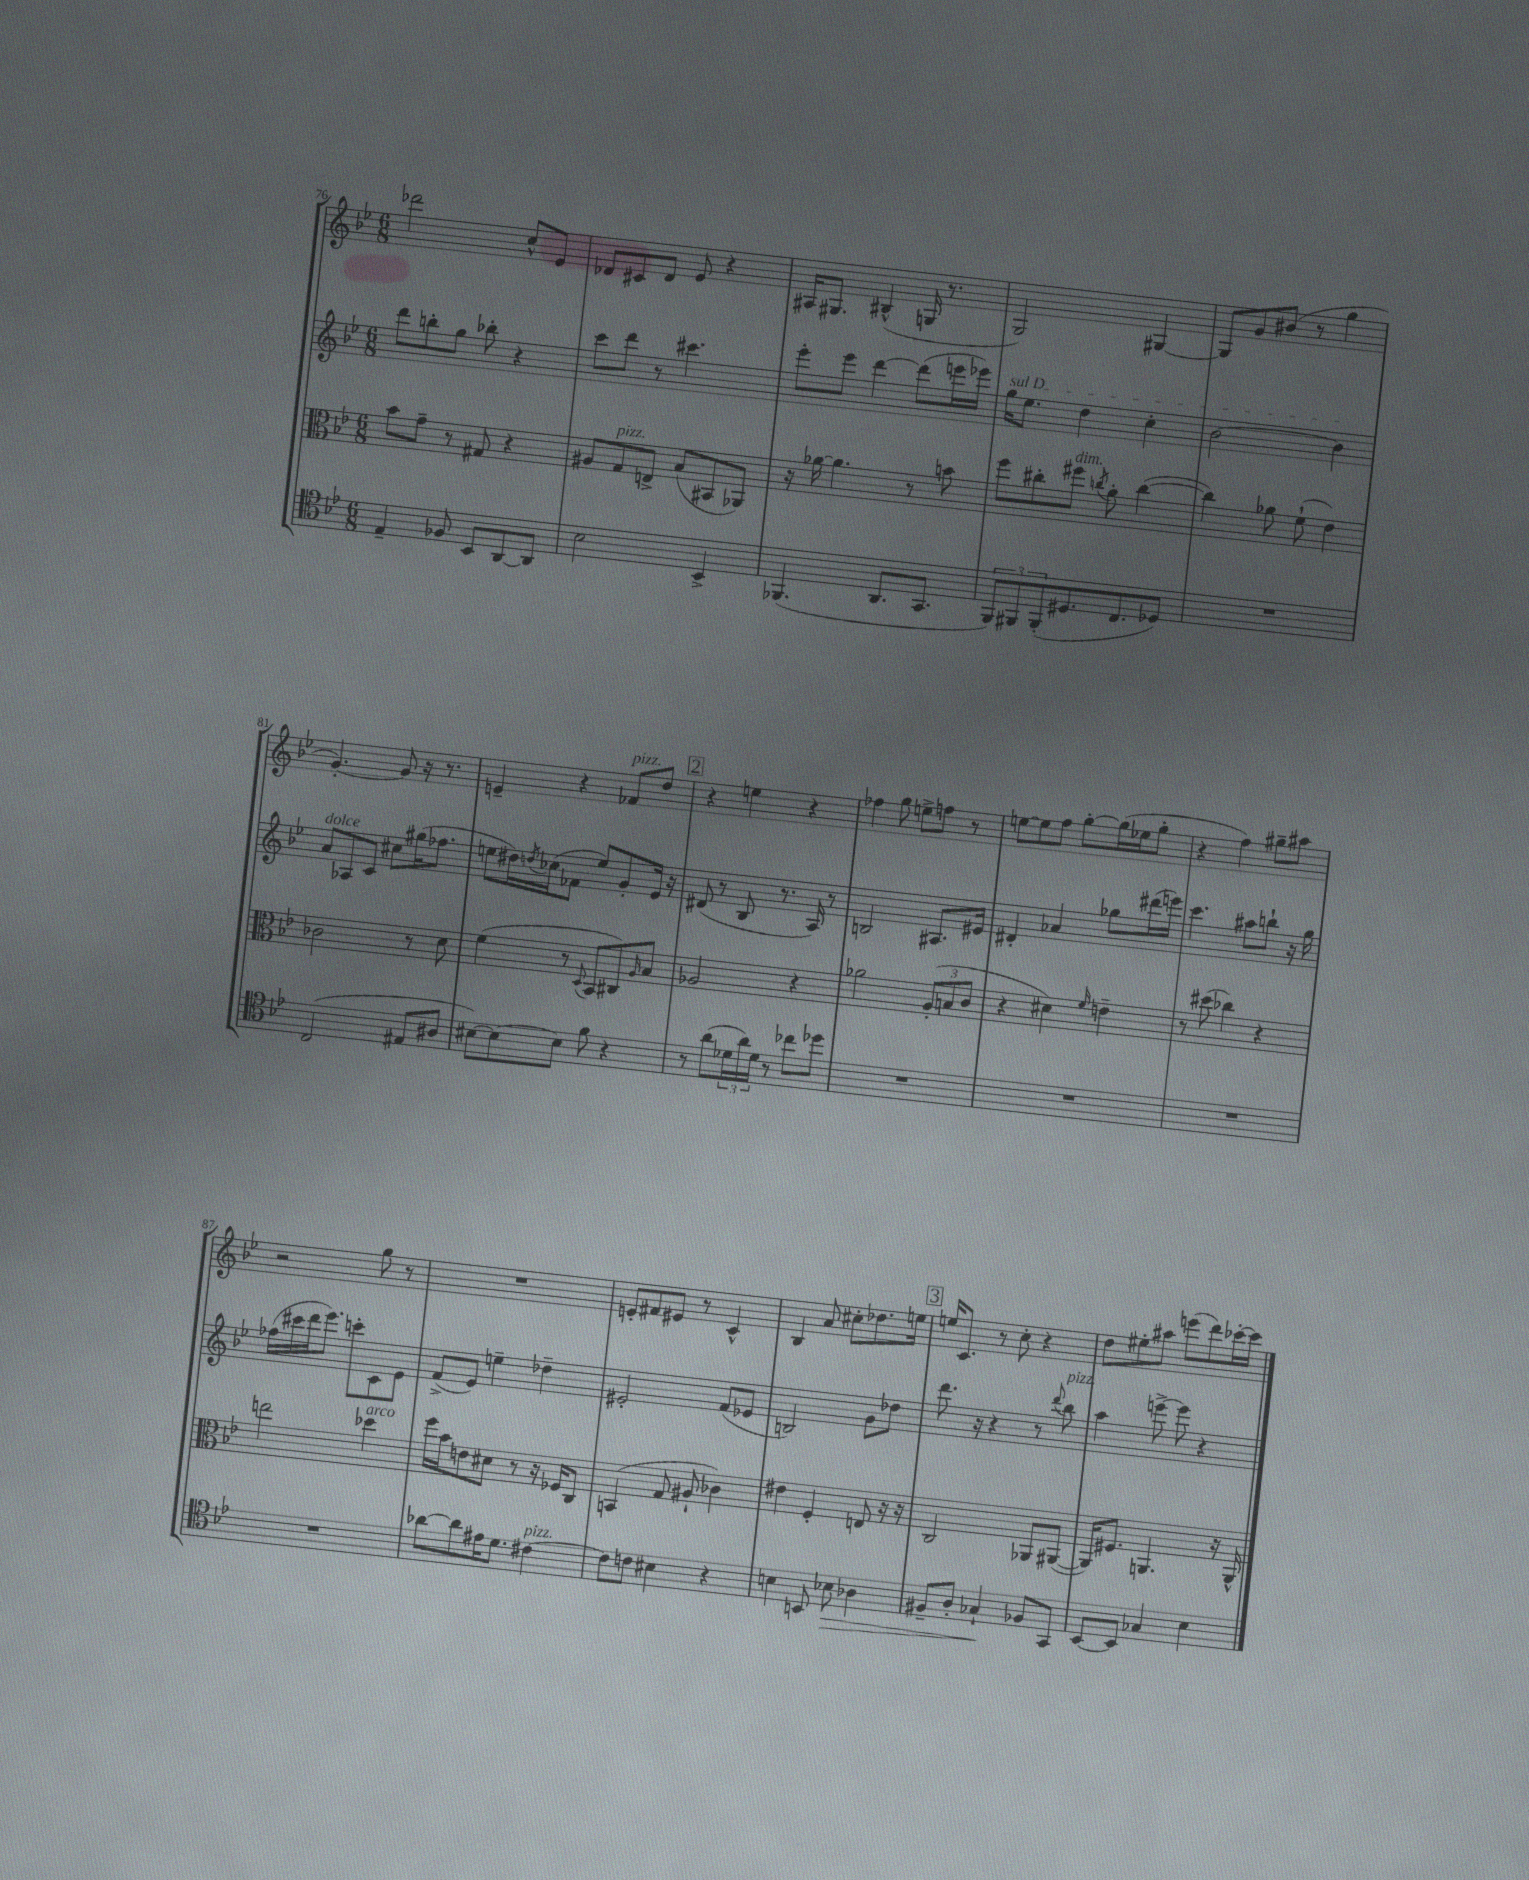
<<
\new StaffGroup <<
\new Staff = "s0" {
    \clef treble \key bes \major \numericTimeSignature \time 6/8
    des'''2 c''8-^ ees'8 |
    des'8 cis'8 des'8 ees'8 r4 |
    ais16 gis8. bis4-^( g16 r8. |
    g2) gis4~ |
    gis8 g'8 bis'8( r8 g''4 |
    g'4.~-.) g'8 r16 r8. |
    e'4-- r4 fes'8^\markup { \italic "pizz." } d''8 |
    \mark \markup { \box "2" } r4 e''4 r4 |
    fes''4 g''8 e''8-> f''8 r8 |
    e''8~ e''8 f''8 g''8~-. g''16( ees''16 g''8-. |
    r4 f''4) gis''8-- ais''8 |
    r2 g''8 r8 |
    R2. |
    e'8-. fis'8 eis'8 r8 c'4-^ |
    bes4 a'8 cis''8-. des''8. e''16 |
    \mark \markup { \box "3" } e''16 c'8. r8 c''8-. r4 |
    d''8 eis''8-. ais''8 e'''8( d'''8) ces'''16~-. ces'''16 \bar "|." |
}
\new Staff = "s1" {
    \clef treble \key bes \major \numericTimeSignature \time 6/8
    d'''8 b''8-. g''8 bes''8-. r4 |
    c'''8 d'''8 r8 cis'''4. |
    ees'''8-. ees'''8 d'''4~ d'''8( e'''16 ees'''16) |
    \once \override TextSpanner.bound-details.left.text = \markup { \italic "sul D" } g''16\startTextSpan ees''8. d''4 c''4-. |
    bes'2~ bes'4\stopTextSpan |
    a'8^\markup { \italic "dolce" } aes8 c'8 cis''8 gis''16( fes''8. |
    e''8 dis''16) \acciaccatura { d''8 } ces''16( fes'8 e''8) g'8-. ees'16 r16 |
    \mark \markup { \box "2" } dis'8( r8 bes8 r8. a16) r8 |
    b2 ais8. eis'16 |
    dis'4-. aes'4 ges''8 dis'''16( e'''16) |
    c'''4. ais''8 b''8-! r16 g''16 |
    fes''16( cis'''16 d'''16 ees'''8.) c'''8-. c'8 ees'8 |
    f'8->( ees'8) e''4-- des''4-- |
    eis'2-. f'8( ees'8 |
    b2) g'8 des''8 |
    \mark \markup { \box "3" } d'''8. r16 r4 r8 \appoggiatura { d'''8 } bes''8^\markup { \italic "pizz." } |
    a''4 e'''8~-> e'''8 r4 \bar "|." |
}
\new Staff = "s2" {
    \clef alto \key bes \major \numericTimeSignature \time 6/8
    bes'8 g'8-- r8 gis8 r4 |
    ais8 g8^\markup { \italic "pizz." } e8-> bes8( bis,8 aes,8) |
    r16 aes'16~ aes'4. r8 b'8 |
    f''8 cis''8-. fis''8^\markup { \italic "dim." } \acciaccatura { c''8 } a'8-. c''4~( |
    c''4) aes'8 f'8-!( ees'4) |
    ces'2 r8 d'8 |
    f'4( r8 \appoggiatura { d8 } bes,8 cis8) \grace { a16 } bes8 |
    \mark \markup { \box "2" } aes2 r4 |
    aes'2 \tuplet 3/2 { a8-.( b8 c'8 } |
    r4 dis'4) \grace { f'16 } e'4-- |
    r8 dis''8( ces''4) r4 |
    e''2 des''4^\markup { \italic "arco" } |
    f''16 bes'16 e'8 dis'8 r8 r16 fes16 c8 |
    b,4( g8 ais8-! ces'4) |
    eis'4 f4-. e8 r16 r16 |
    \mark \markup { \box "3" } c2 aes,8 ais,8~( |
    ais,16) fis8. a,4. r16 a,16-^ \bar "|." |
}
\new Staff = "s3" {
    \clef tenor \key bes \major \numericTimeSignature \time 6/8
    ees4-- fes8 bes,8 a,8~ a,8 |
    bes2 bes,4-> |
    fes,4.( a,8. g,8. |
    \tuplet 3/2 { f,8) fis,8 fis,8-.( } dis8. c8. des8) |
    R2. |
    c2( eis8 ais8 |
    bis8~) bis8~ bis8 f'8 r4 |
    \mark \markup { \box "2" } r8 a'8( \tuplet 3/2 { des'16 a'16) des'16 } r8 ces''8 des''8 |
    R2. |
    R2. |
    R2. |
    R2. |
    aes'8~ aes'8 eis'16 d'8. cis'4~^\markup { \italic "pizz." } |
    cis'8 c'8 bis4 r4 |
    b4 b,8 bes8\> aes4 |
    \mark \markup { \box "3" } fis8-- a8-. ges4-!\! fes8 g,8 |
    bes,8~ bes,8 ges4 bes4 \bar "|." |
}
>>
>>
\layout { \context { \Score currentBarNumber = #76 } }
